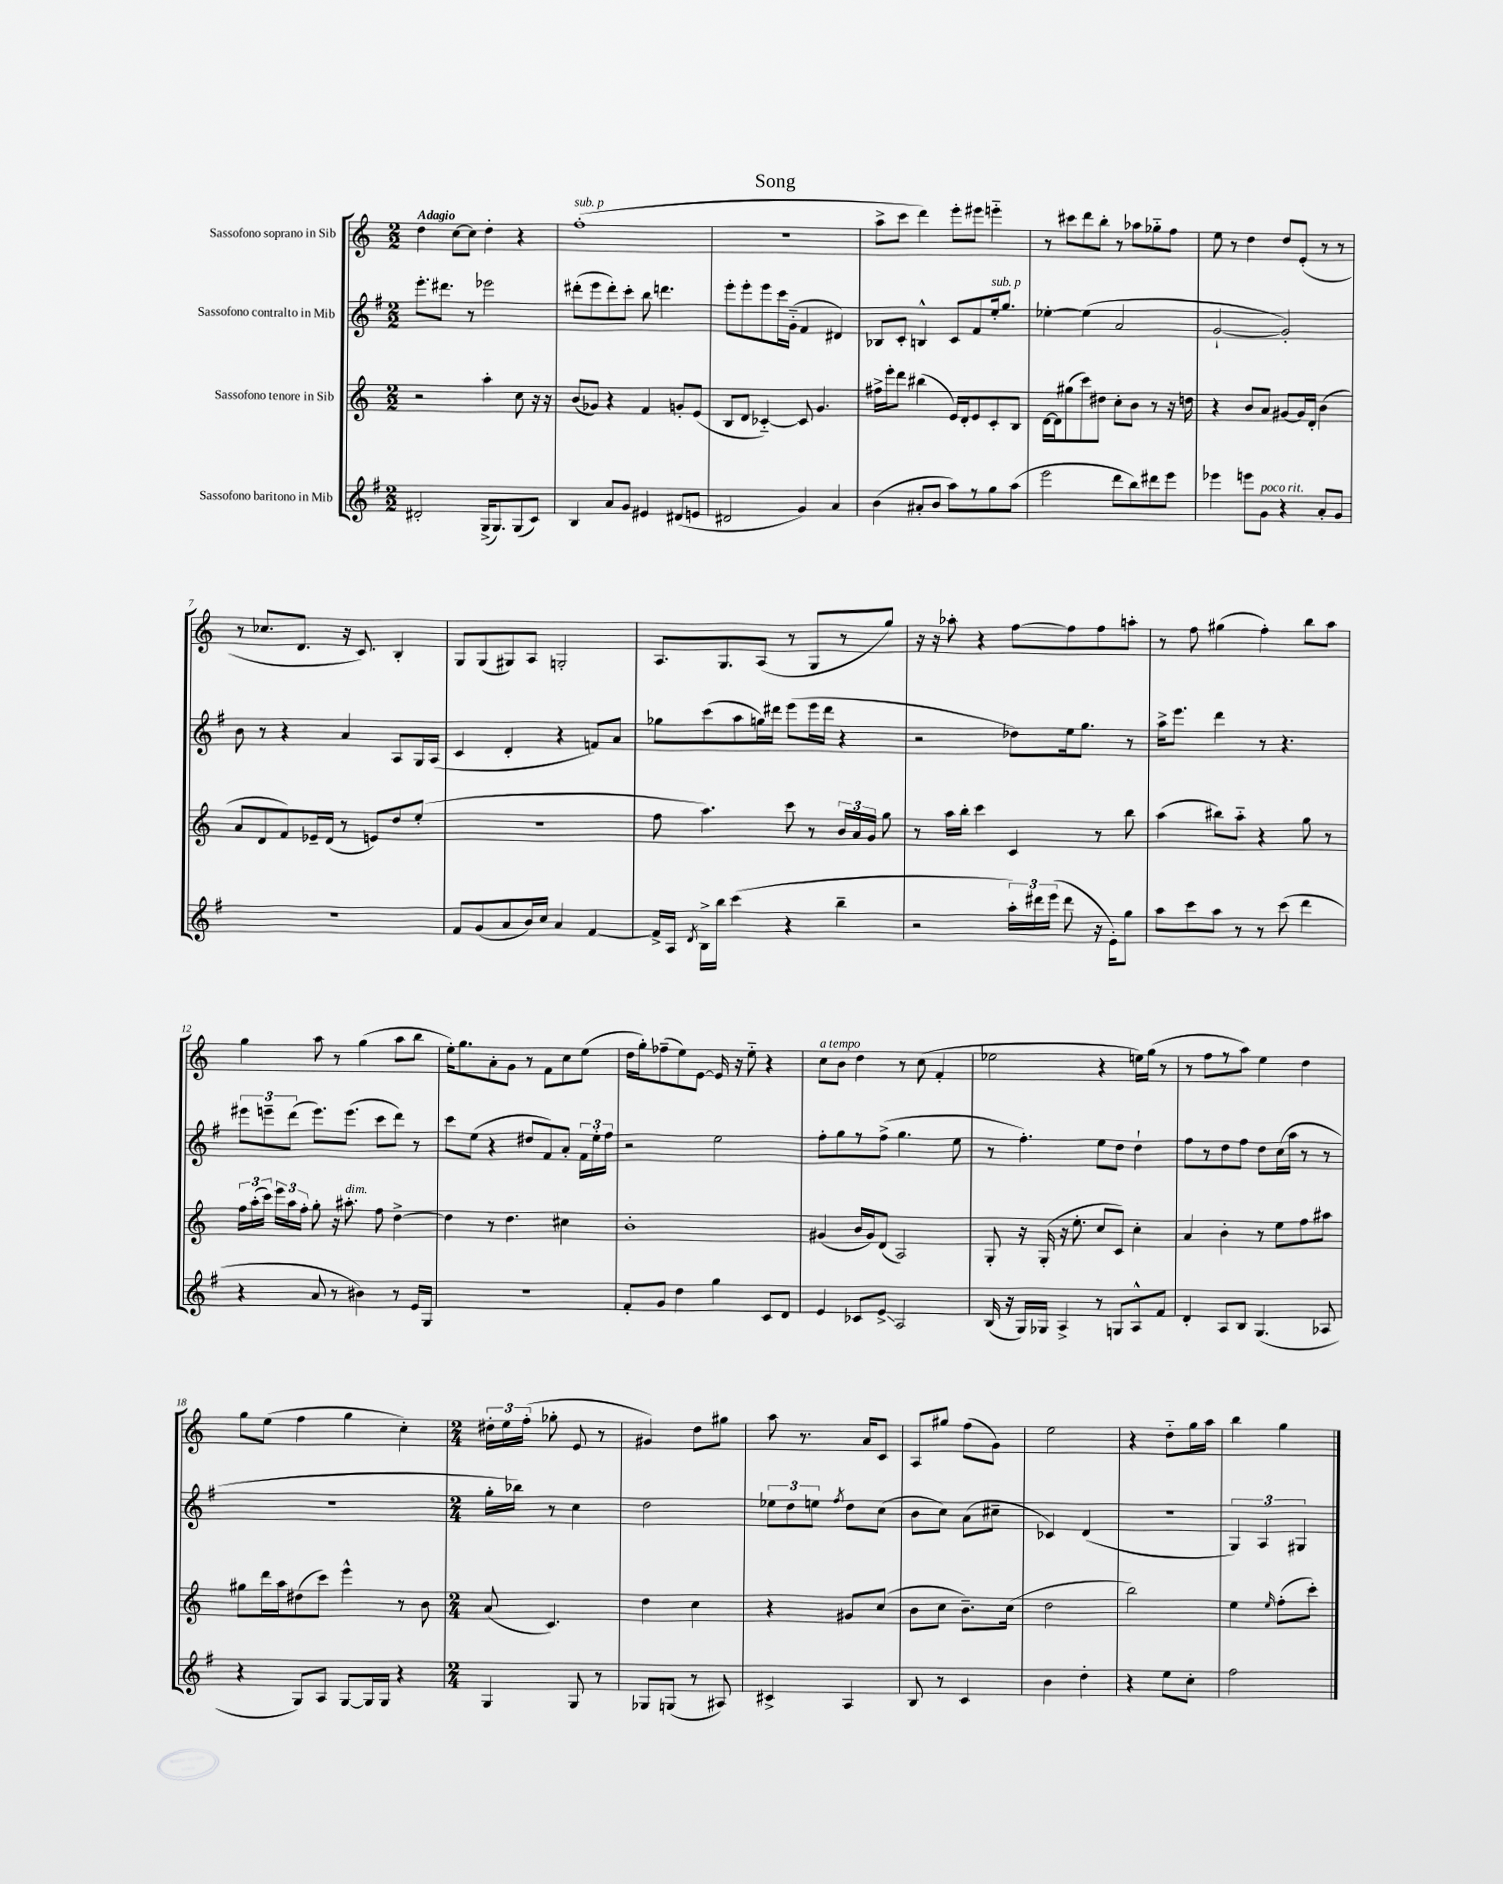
\header { title = "Song" }
<<
\new StaffGroup <<
\new Staff = "s0" \with { instrumentName = "Sassofono soprano in Sib" } {
    \clef treble \key c \major \numericTimeSignature \time 2/2 \tempo "Adagio"
    \autoBeamOff d''4 c''8[~ c''8] d''4-. r4 |
    f''1-.^\markup { \italic "sub. p" }( |
    r1 |
    a''8[-> c'''8] d'''4) e'''8[-. eis'''8] e'''4-_ |
    r8 cis'''8[ d'''8 b''8]-. r8 aes''8[ ges''8-_ f''8] |
    e''8 r8 d''4 d''8[ e'8]-.( r8 r8 |
    r8 ces''8.[ d'8.] r16 c'8.) b4-. |
    g8[ g8( gis8) a8] g2-. |
    a8.[ g8. a8]( r8 g8[ r8 g''8]) |
    r16 r16 aes''8-. r4 f''8[~ f''8 f''8 a''8]-. |
    r8 f''8 gis''4( f''4-.) b''8[ a''8] |
    g''4 a''8 r8 g''4( a''8[ b''8] |
    e''16[-.) g''8. a'8-. g'8] r8 f'8[ c''8 e''8]( |
    d''16[ g''16-.) fes''8--( e''8) e'8]~ e'16 r16 e''8-_ r4 |
    c''8[^\markup { \italic "a tempo" } b'8] d''4 r8 c''8( f'4-. |
    ees''2 r4 e''16[) g''16]( r8 |
    r8 f''8[ r8 a''8]) e''4 d''4 |
    g''8[ e''8]( f''4 g''4 c''4-.) |
    \numericTimeSignature \time 2/4 \tuplet 3/2 { dis''16[-. e''16 f''16]-.( } ges''8-. e'8 r8 |
    gis'4) d''8[ gis''8] |
    a''8 r8. a'16[ c'8] |
    a8[ gis''8] f''8[( g'8]) |
    e''2 |
    r4 d''8[-_ g''16 a''16] |
    b''4 g''4 \bar "|." |
}
\new Staff = "s1" \with { instrumentName = "Sassofono contralto in Mib" } {
    \clef treble \key g \major \numericTimeSignature \time 2/2
    \autoBeamOff e'''8.[-. dis'''8.] r8 ees'''2 |
    dis'''8[-.( e'''8 dis'''8-.) c'''8]-. b''8 d'''4. |
    e'''8[-. e'''8-. e'''8 c'''16 g'16]-_( fis'4 dis'4) |
    bes8[ c'8]-. b4-^ c'8[ fis'8 e''16-.^\markup { \italic "sub. p" } g''8.] |
    ees''4~-. ees''4( a'2 |
    g'2~-! g'2-.) |
    b'8 r8 r4 a'4 a8[ g16 a16]( |
    c'4 d'4-. r4 f'8[) a'8] |
    ges''8[ c'''8( a''8 g''16) dis'''16] e'''8[( e'''16 dis'''16] r4 |
    r2 des''8[) e''16 g''8.] r8 |
    a''16[-> e'''8.] d'''4 r8 r4. |
    \tuplet 3/2 { eis'''8[ e'''8-- d'''8]( } e'''8.[) e'''8.]( c'''8[ d'''8]) r8 |
    c'''8[ e''8]( r4 dis''8[ fis'8) a'8]-. \tuplet 3/2 { fis'16[ e''16-. fis''16] } |
    r2 e''2 |
    fis''8[-. g''8 r8 fis''8]->( g''4. e''8 |
    r8 fis''4.-.) e''8[ d''8] d''4-! |
    fis''8[ r8 d''8 fis''8] d''8[ c''16( a''16] r8 r8 |
    R1 |
    \numericTimeSignature \time 2/4 g''16[-. bes''16]) r8 c''4 |
    d''2 |
    \tuplet 3/2 { ees''8[ d''8 e''8] } \acciaccatura { fis''8 } d''8[ c''8]( |
    b'8[ c''8]) a'8[( cis''8]-- |
    ces'4) d'4( |
    R2 |
    \tuplet 3/2 { g4) a4 gis4 } \bar "|." |
}
\new Staff = "s2" \with { instrumentName = "Sassofono tenore in Sib" } {
    \clef treble \key c \major \numericTimeSignature \time 2/2
    \autoBeamOff r2 a''4-. c''8 r16 r16 |
    b'8[( ges'8]) r4 f'4 g'8[-. e'8]( |
    b8[ d'8] ces'4~-_) ces'8 g'4. |
    fis''16[-> e'''16-. d'''8] bis''4( e'16[) d'16-. e'8 c'8-. b8] |
    d'16[~ d'16 gis''8( c'''8) dis''8] c''8[-. b'8] r8 r16 d''16 |
    r4 b'8[ a'8] gis'8[~ gis'16 d'16]-. b'4( |
    a'8[ d'8 f'8) ees'16-- d'16]( r8 e'8[) d''8 e''8]-.( |
    R1 |
    f''8 a''4.) c'''8 r8 \tuplet 3/2 { b'16[ a'16 g'16] } g''8 |
    r8 a''16[ b''16]-. c'''4 c'4 r8 b''8 |
    a''4( bis''8[) a''8]-_ r4 g''8 r8 |
    \tuplet 3/2 { f''16[ a''16-.( c'''16]) } \tuplet 3/2 { e'''16[ a''16 f''16]-. } g''8-. r16 ais''8.-.^\markup { \italic "dim." } f''8 d''4~-> |
    d''4 r8 d''4. cis''4 |
    b'1-. |
    gis'4( b'16[ gis'16) d'8]( a2) |
    g8-. r16 g16-.( r16 e''8.-. c''8[ c'8]) c''4-. |
    a'4 b'4-. r8 e''8[ f''8 ais''8] |
    gis''8[ d'''16 a''16 dis''8( c'''8]) e'''4-^ r8 b'8 |
    \numericTimeSignature \time 2/4 a'8( c'4.) |
    d''4 c''4 |
    r4 gis'8[ c''8]( |
    b'8[ c''8] b'8.[--) c''16]( |
    d''2 |
    b''2) |
    e''4 \grace { e''16 } f''8[-.( c'''8]-.) \bar "|." |
}
\new Staff = "s3" \with { instrumentName = "Sassofono baritono in Mib" } {
    \clef treble \key g \major \numericTimeSignature \time 2/2
    \autoBeamOff dis'2-. g16[->( g8.) g8( c'8]) |
    b4 a'8[ g'8] eis'4 dis'8[( e'8] |
    dis'2 g'4) a'4 |
    b'4( ais'8[-. b'8] a''8[) r8 g''8 a''8]( |
    e'''2 d'''8[ b''8) dis'''8 e'''8] |
    ees'''4 e'''8[ g'8]^\markup { \italic "poco rit." } r4 a'8[-. g'8] |
    r1 |
    fis'8[ g'8( a'8 b'16) c''16] a'4 fis'4~ |
    fis'16[-> a16] \acciaccatura { d'8 } b16[-> b''16] c'''4( r4 b''4-- |
    r2 \tuplet 3/2 { a''16[-.) dis'''16 e'''16]( } dis'''8 r16 e'16[-.) g''8] |
    a''8[ c'''8 a''8] r8 r8 c'''8( d'''4 |
    r4 a'8 r8 bis'4) r8 e'16[ g16] |
    R1 |
    fis'8[-. g'8] d''4 g''4 c'8[ d'8] |
    e'4 ces'8[ e'8]->\glissando a2 |
    b16( r16 g16[) ges16] a4-> r8 g8[ a8-^ fis'8] |
    d'4-. a8[ b8] g4.( aes8 |
    r4 g8[) a8] g8[~ g16 g16] r4 |
    \numericTimeSignature \time 2/4 g4 g8 r8 |
    ges8[ g8]( r8 ais8) |
    cis'4-> a4 |
    b8 r8 c'4 |
    b'4 d''4-. |
    r4 e''8[ c''8]-. |
    fis''2 \bar "|." |
}
>>
>>
